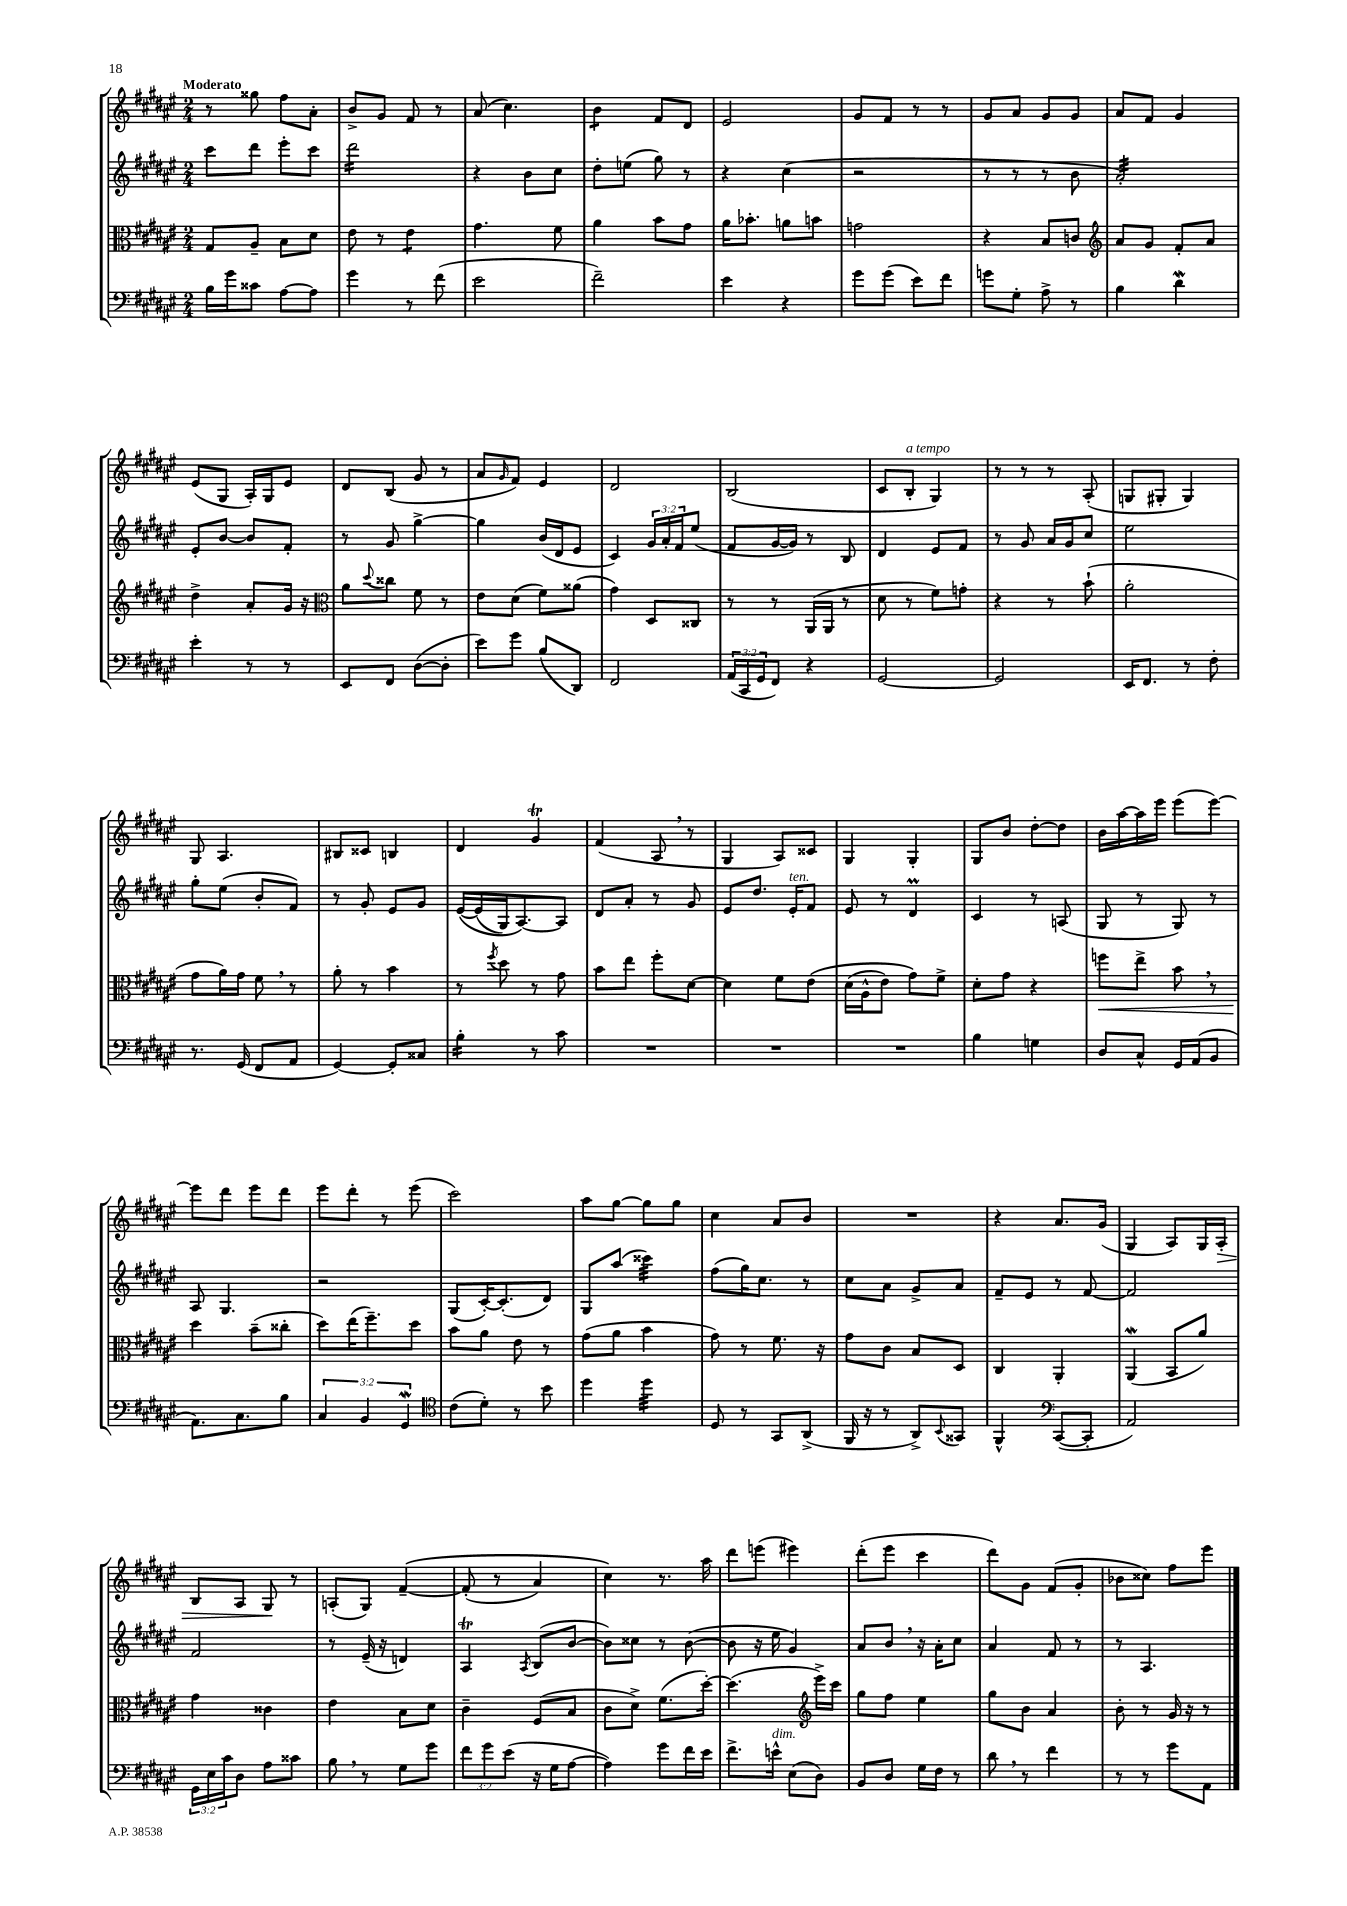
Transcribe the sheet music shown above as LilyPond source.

<<
\new StaffGroup <<
\new Staff = "s0" {
    \clef treble \key fis \major \numericTimeSignature \time 2/4 \tempo "Moderato"
    r8 gisis''8 fis''8 ais'8-. |
    b'8-> gis'8 fis'8 r8 |
    ais'8( cis''4.) |
    b'4:8 fis'8 dis'8 |
    eis'2 |
    gis'8 fis'8 r8 r8 |
    gis'8 ais'8 gis'8 gis'8 |
    ais'8 fis'8 gis'4 |
    eis'8( gis8 ais16-.) gis16 eis'8 |
    dis'8 b8( gis'8 r8 |
    ais'8 \grace { gis'16 } fis'8) eis'4 |
    dis'2 |
    b2( |
    cis'8 b8-.^\markup { \italic "a tempo" } gis4) |
    r8 r8 r8 ais8-.( |
    g8 gis8-. gis4) |
    gis8 ais4. |
    bis8 cisis'8 b4 |
    dis'4 gis'4\trill |
    fis'4( ais8 \breathe r8 |
    gis4 ais8) cisis'8 |
    gis4 gis4-. |
    gis8 b'8 dis''8~-. dis''8 |
    b'16 ais''16~ ais''16 eis'''16 eis'''8( eis'''8~) |
    eis'''8 dis'''8 eis'''8 dis'''8 |
    eis'''8 dis'''8-. r8 eis'''8( |
    cis'''2) |
    ais''8 gis''8~ gis''8 gis''8 |
    cis''4 ais'8 b'8 |
    R2 |
    r4 ais'8. gis'16( |
    gis4 ais8) gis16 ais16-.\> |
    b8 ais8 gis8\! r8 |
    a8-.( gis8) fis'4~--\( |
    fis'8-.( r8 ais'4) |
    cis''4\) r8. ais''16 |
    dis'''8 e'''8( eis'''4) |
    dis'''8-.( eis'''8 cis'''4 |
    dis'''8) gis'8 fis'8( gis'8-. |
    bes'8 cisis''8) fis''8 eis'''8 \bar "|." |
}
\new Staff = "s1" {
    \clef treble \key fis \major \numericTimeSignature \time 2/4 \override Staff.TupletNumber.text = #tuplet-number::calc-fraction-text
    cis'''8 dis'''8 eis'''8-. cis'''8 |
    dis'''2:16 |
    r4 b'8 cis''8 |
    dis''8-. e''8( gis''8) r8 |
    r4 cis''4( |
    r2 |
    r8 r8 r8 b'8 |
    ais'2:32-.) |
    eis'8-. b'8~ b'8 fis'8-. |
    r8 gis'8 gis''4~-> |
    gis''4 b'16( dis'16 eis'8 |
    cis'4) \tuplet 3/2 { gis'16 ais'16-. fis'16 } eis''8( |
    fis'8 gis'16~ gis'16) r8 b8 |
    dis'4 eis'8 fis'8 |
    r8 gis'8 ais'16 gis'16 cis''8 |
    eis''2 |
    gis''8-. eis''8( b'8-. fis'8) |
    r8 gis'8-. eis'8 gis'8 |
    eis'16~\( eis'16( gis16) ais8.~\) ais8 |
    dis'8 ais'8-. r8 gis'8 |
    eis'8 dis''8. eis'16-.^\markup { \italic "ten." } fis'8 |
    eis'8 r8 dis'4\prall |
    cis'4 r8 a8( |
    gis8 r8 gis8) r8 |
    ais8 gis4. |
    r2 |
    gis8( cis'16~-.) cis'8.-.( dis'8) |
    gis8 ais''8( cisis'''4:32) |
    fis''8( gis''16) cis''8. r8 |
    cis''8 ais'8 gis'8-> ais'8 |
    fis'8-- eis'8 r8 fis'8~ |
    fis'2 |
    fis'2 |
    r8 eis'16--( r16 d'4) |
    ais4\trill \acciaccatura { ais8 } b8( b'8~ |
    b'8) cisis''8 r8 b'8~( |
    b'8 r16 eis''16 gis'4) |
    ais'8 b'8 \breathe r16 ais'16-. cis''8 |
    ais'4 fis'8 r8 |
    r8 ais4. \bar "|." |
}
\new Staff = "s2" {
    \clef alto \key fis \major \numericTimeSignature \time 2/4
    gis8 ais8-- b8 dis'8 |
    eis'8 r8 eis'4:8 |
    gis'4. fis'8 |
    ais'4 b'8 gis'8 |
    ais'16 bes'8.-. a'8 b'8 |
    g'2 |
    r4 b8 c'8 |
    \clef treble ais'8 gis'8 fis'8-. ais'8 |
    dis''4-> ais'8-. gis'16 r16 |
    \clef alto ais'8 \appoggiatura { dis''8 } cisis''8 fis'8 r8 |
    eis'8 dis'8( fis'8) aisis'8( |
    gis'4) dis8 cisis8 |
    r8 r8 ais,16( ais,16 r8 |
    dis'8 r8 fis'8) g'8-. |
    r4 r8 b'8-!( |
    ais'2-. |
    gis'8 ais'16) gis'16 fis'8 \breathe r8 |
    ais'8-. r8 b'4 |
    r8 \acciaccatura { fis''8 } dis''8 r8 gis'8 |
    b'8 eis''8 fis''8-. dis'8~ |
    dis'4 fis'8 eis'8\( |
    dis'16( ais16-^ eis'8) gis'8\) fis'8-> |
    dis'8-. gis'8 r4 |
    f''8\< eis''8-> b'8 \breathe r8 |
    dis''4\! b'8--( cisis''8-. |
    dis''8) eis''16( fis''8.--) dis''8 |
    b'8 ais'8 eis'8 r8 |
    gis'8( ais'8 b'4 |
    gis'8) r8 fis'8. r16 |
    gis'8 cis'8 b8 dis8 |
    cis4 ais,4-. |
    ais,4\mordent( b,8 ais'8) |
    gis'4 cisis'4 |
    eis'4 b8 dis'8 |
    cis'4-- fis8( b8 |
    cis'8 dis'8->) fis'8.( dis''16~-.) |
    dis''4.( \clef treble eis'''16->) cis'''16 |
    gis''8 fis''8 eis''4 |
    gis''8 b'8 ais'4 |
    b'8-. r8 gis'16 r16 r8 \bar "|." |
}
\new Staff = "s3" {
    \clef bass \key fis \major \numericTimeSignature \time 2/4 \override Staff.TupletNumber.text = #tuplet-number::calc-fraction-text
    b16 gis'16 cisis'8 ais8~ ais8 |
    gis'4 r8 fis'8( |
    eis'2 |
    fis'2--) |
    eis'4 r4 |
    gis'8 gis'8( eis'8) fis'8 |
    g'8 gis8-. ais8-> r8 |
    b4 dis'4\mordent |
    eis'4-. r8 r8 |
    eis,8 fis,8 dis8~( dis8-. |
    eis'8) gis'8 b8( dis,8) |
    fis,2 |
    \tuplet 3/2 { ais,16( cis,16 gis,16 } fis,8) r4 |
    gis,2~ |
    gis,2 |
    eis,16 fis,8. r8 fis8-. |
    r8. gis,16( fis,8 ais,8 |
    gis,4~) gis,8-. cisis8 |
    b4:16-. r8 cis'8 |
    R2 |
    R2 |
    R2 |
    b4 g4 |
    dis8 cis8-^ gis,16 ais,16( b,8 |
    ais,8.) cis8. b8 |
    \tuplet 3/2 { cis4 b,4 gis,4\mordent } |
    \clef tenor cis'8( dis'8-.) r8 b'8 |
    dis''4 dis''4:32 |
    dis8 r8 gis,8 ais,8->( |
    fis,16 r16 r8 ais,8->) \appoggiatura { b,8 } gisis,8 |
    fis,4-^ \clef bass cis,8~( cis,8-. |
    ais,2) |
    \tuplet 3/2 { gis,16 eis16 cis'16 } dis8 ais8 cisis'8 |
    b8 \breathe r8 gis8 gis'8 |
    \tuplet 3/2 { fis'8 gis'8 eis'8( } r16 gis16 ais8~ |
    ais4) gis'8 fis'16 eis'16 |
    fis'8.-> e'16-^^\markup { \italic "dim." } eis8( dis8) |
    b,8 dis8 gis16 fis16 r8 |
    dis'8 \breathe r8 fis'4 |
    r8 r8 gis'8 ais,8 \bar "|." |
}
>>
>>
\layout { \context { \Score \remove "Bar_number_engraver" } }
